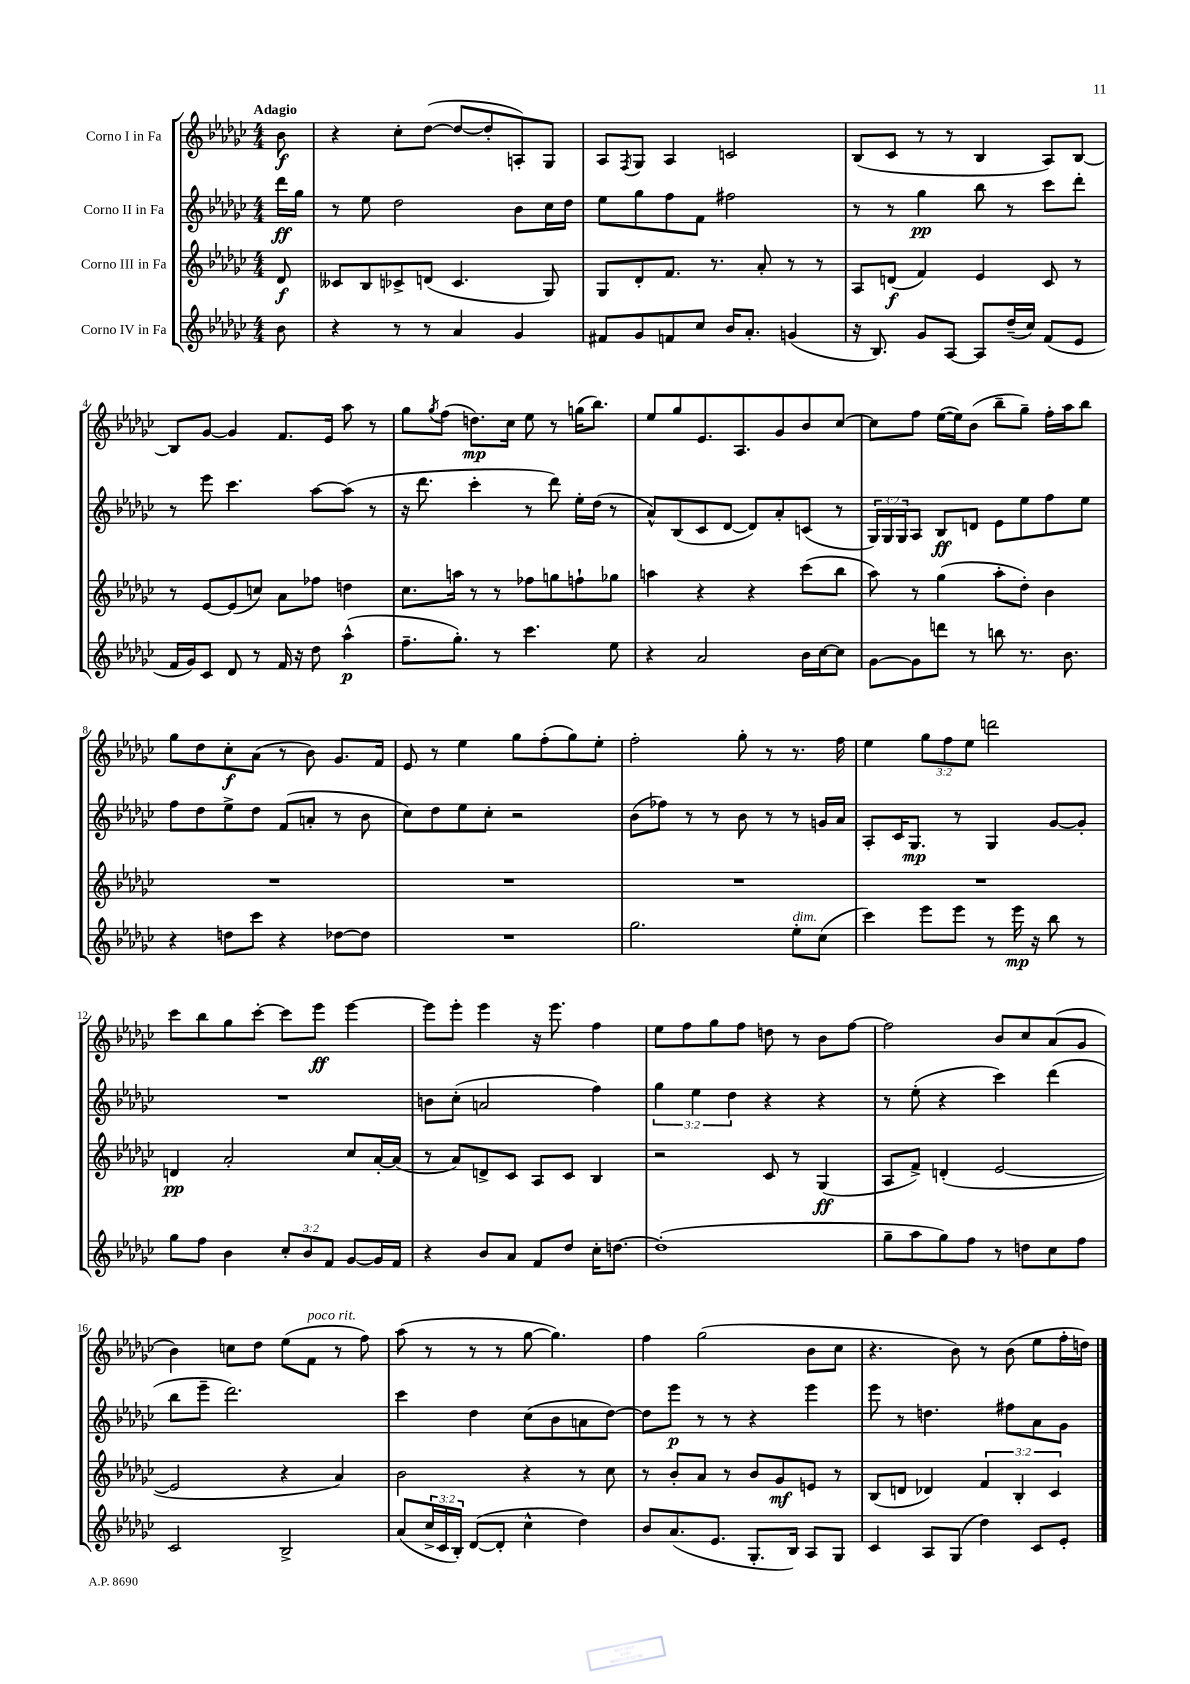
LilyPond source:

<<
\new StaffGroup <<
\new Staff = "s0" \with { instrumentName = "Corno I in Fa" } {
    \clef treble \key ges \major \numericTimeSignature \time 4/4 \override Staff.TupletNumber.text = #tuplet-number::calc-fraction-text \partial 8 \tempo "Adagio"
    bes'8\f |
    r4 ces''8-. des''8~( des''8~ des''8-. a8-.) ges8 |
    aes8 \acciaccatura { f8 } ges8 aes4 c'2 |
    bes8( ces'8 r8 r8 bes4 aes8) bes8~ |
    bes8 ges'8~ ges'4 f'8. ees'16 aes''8 r8 |
    ges''8 \acciaccatura { ges''8 } f''8( d''8.\mp) ces''16 ees''8 r8 g''16( bes''8.) |
    ees''8 ges''8 ees'8. aes8. ges'8 bes'8 ces''8~ |
    ces''8 f''8 ees''16~( ees''16) bes'8( bes''8-- ges''8--) f''16-. aes''16 bes''8 |
    ges''8 des''8 ces''8-.\f aes'8( r8 bes'8) ges'8. f'16 |
    ees'8 r8 ees''4 ges''8 f''8-.( ges''8) ees''8-. |
    f''2-. ges''8-. r8 r8. f''16 |
    ees''4 \tuplet 3/2 { ges''8 f''8 ees''8 } d'''2 |
    ces'''8 bes''8 ges''8 ces'''8~-. ces'''8 ees'''8\ff ees'''4~ |
    ees'''8 ees'''8-. ees'''4 r16 ees'''8. f''4 |
    ees''8 f''8 ges''8 f''8 d''8 r8 bes'8 f''8~ |
    f''2 bes'8 ces''8 aes'8( ges'8 |
    bes'4) c''8 des''8 ees''8( f'8^\markup { \italic "poco rit." } r8 f''8) |
    aes''8( r8 r8 r8 ges''8~ ges''4.) |
    f''4 ges''2( bes'8 ces''8 |
    r4. bes'8) r8 bes'8( ees''8 f''16-. d''16) \bar "|." |
}
\new Staff = "s1" \with { instrumentName = "Corno II in Fa" } {
    \clef treble \key ges \major \numericTimeSignature \time 4/4 \override Staff.TupletNumber.text = #tuplet-number::calc-fraction-text \partial 8
    des'''16\ff ges''16 |
    r8 ees''8 des''2 bes'8 ces''16 des''16 |
    ees''8 ges''8 f''8 f'8 fis''2 |
    r8 r8 ges''4\pp bes''8 r8 ces'''8 des'''8-. |
    r8 ees'''8 ces'''4. aes''8~ aes''8( r8 |
    r16 des'''8. ces'''4-. r8 des'''8) ees''16-. des''16( r8 |
    aes'8-^) bes8( ces'8 des'8~ des'8) aes'8-. c'8( r8 |
    \tuplet 3/2 { ges16) ges16 ges16 } aes8 bes8\ff d'8 ees'8 ees''8 f''8 ees''8 |
    f''8 des''8 ees''8-> des''8 f'8( a'8-. r8 bes'8 |
    ces''8) des''8 ees''8 ces''8-. r2 |
    bes'8( fes''8) r8 r8 bes'8 r8 r8 g'16 aes'16 |
    aes8-. ces'16 ges8.\mp r8 ges4 ges'8~ ges'8-. |
    R1 |
    b'8 ces''8-.( a'2 f''4) |
    \tuplet 3/2 { ges''4 ees''4 des''4 } r4 r4 |
    r8 ees''8-.( r4 ces'''4) des'''4( |
    bes''8 ees'''8-- des'''2.) |
    ces'''4 des''4 ces''8( bes'8 a'8 des''8~) |
    des''8 ees'''8\p r8 r8 r4 ees'''4 |
    ees'''8 r8 d''4. fis''8 aes'8 ges'8 \bar "|." |
}
\new Staff = "s2" \with { instrumentName = "Corno III in Fa" } {
    \clef treble \key ges \major \numericTimeSignature \time 4/4 \override Staff.TupletNumber.text = #tuplet-number::calc-fraction-text \partial 8
    des'8\f |
    ceses'8 bes8 ces'8-> d'8( ces'4. ges8) |
    ges8 des'8-. f'8. r8. aes'8-. r8 r8 |
    aes8 d'8\f( f'4) ees'4 ces'8 r8 |
    r8 ees'8~ ees'8( c''8) aes'8 fes''8 d''4 |
    ces''8. a''16 r8 r8 fes''8 g''8 f''8-! ges''8 |
    a''4 r4 r4 ces'''8( bes''8 |
    aes''8) r8 ges''4( aes''8-. des''8-.) bes'4 |
    R1 |
    R1 |
    R1 |
    R1 |
    d'4\pp aes'2-. ces''8 aes'16~-. aes'16( |
    r8 aes'8) d'8-> ces'8 aes8 ces'8 bes4 |
    r2 ces'8 r8 ges4\ff( |
    aes8 f'8->) d'4-.( ees'2~ |
    ees'2 r4 aes'4) |
    bes'2 r4 r8 ces''8 |
    r8 bes'8-. aes'8 r8 bes'8 ges'8\mf e'8 r8 |
    bes8( d'8 des'4) \tuplet 3/2 { f'4 bes4-. ces'4 } \bar "|." |
}
\new Staff = "s3" \with { instrumentName = "Corno IV in Fa" } {
    \clef treble \key ges \major \numericTimeSignature \time 4/4 \override Staff.TupletNumber.text = #tuplet-number::calc-fraction-text \partial 8
    bes'8 |
    r4 r8 r8 aes'4 ges'4 |
    fis'8 ges'8 f'8 ces''8 bes'16 aes'8.-. g'4( |
    r16 bes8.) ges'8 aes8~ aes8 des''16--( ces''16) f'8( ees'8 |
    f'16 ges'16) ces'8 des'8 r8 f'16 r16 des''8 aes''4-^\p( |
    f''8.-- ges''8.-.) r8 ces'''4. ees''8 |
    r4 aes'2 bes'16 ces''16~ ces''8 |
    ges'8~ ges'8 d'''8 r8 b''8 r8. bes'8. |
    r4 d''8 ces'''8 r4 des''8~ des''8 |
    R1 |
    ges''2. ees''8-.^\markup { \italic "dim." } ces''8( |
    ces'''4) ees'''8 ees'''8 r8 ees'''16\mp r16 bes''8 r8 |
    ges''8 f''8 bes'4 \tuplet 3/2 { ces''8-. bes'8 f'8 } ges'8~ ges'16 f'16 |
    r4 bes'8 aes'8 f'8 des''8 ces''16-. d''8.~ |
    d''1-.( |
    ges''8-- aes''8 ges''8) f''8 r8 d''8 ces''8 f''8 |
    ces'2 bes2-> |
    aes'8( \tuplet 3/2 { ces''16-> ces'16 bes16-.) } des'8~( des'8-. ces''4-^ des''4) |
    bes'8 aes'8.( ees'8. ges8.-. bes16) aes8 ges8 |
    ces'4 aes8 ges8( des''4) ces'8 ees'8-. \bar "|." |
}
>>
>>
